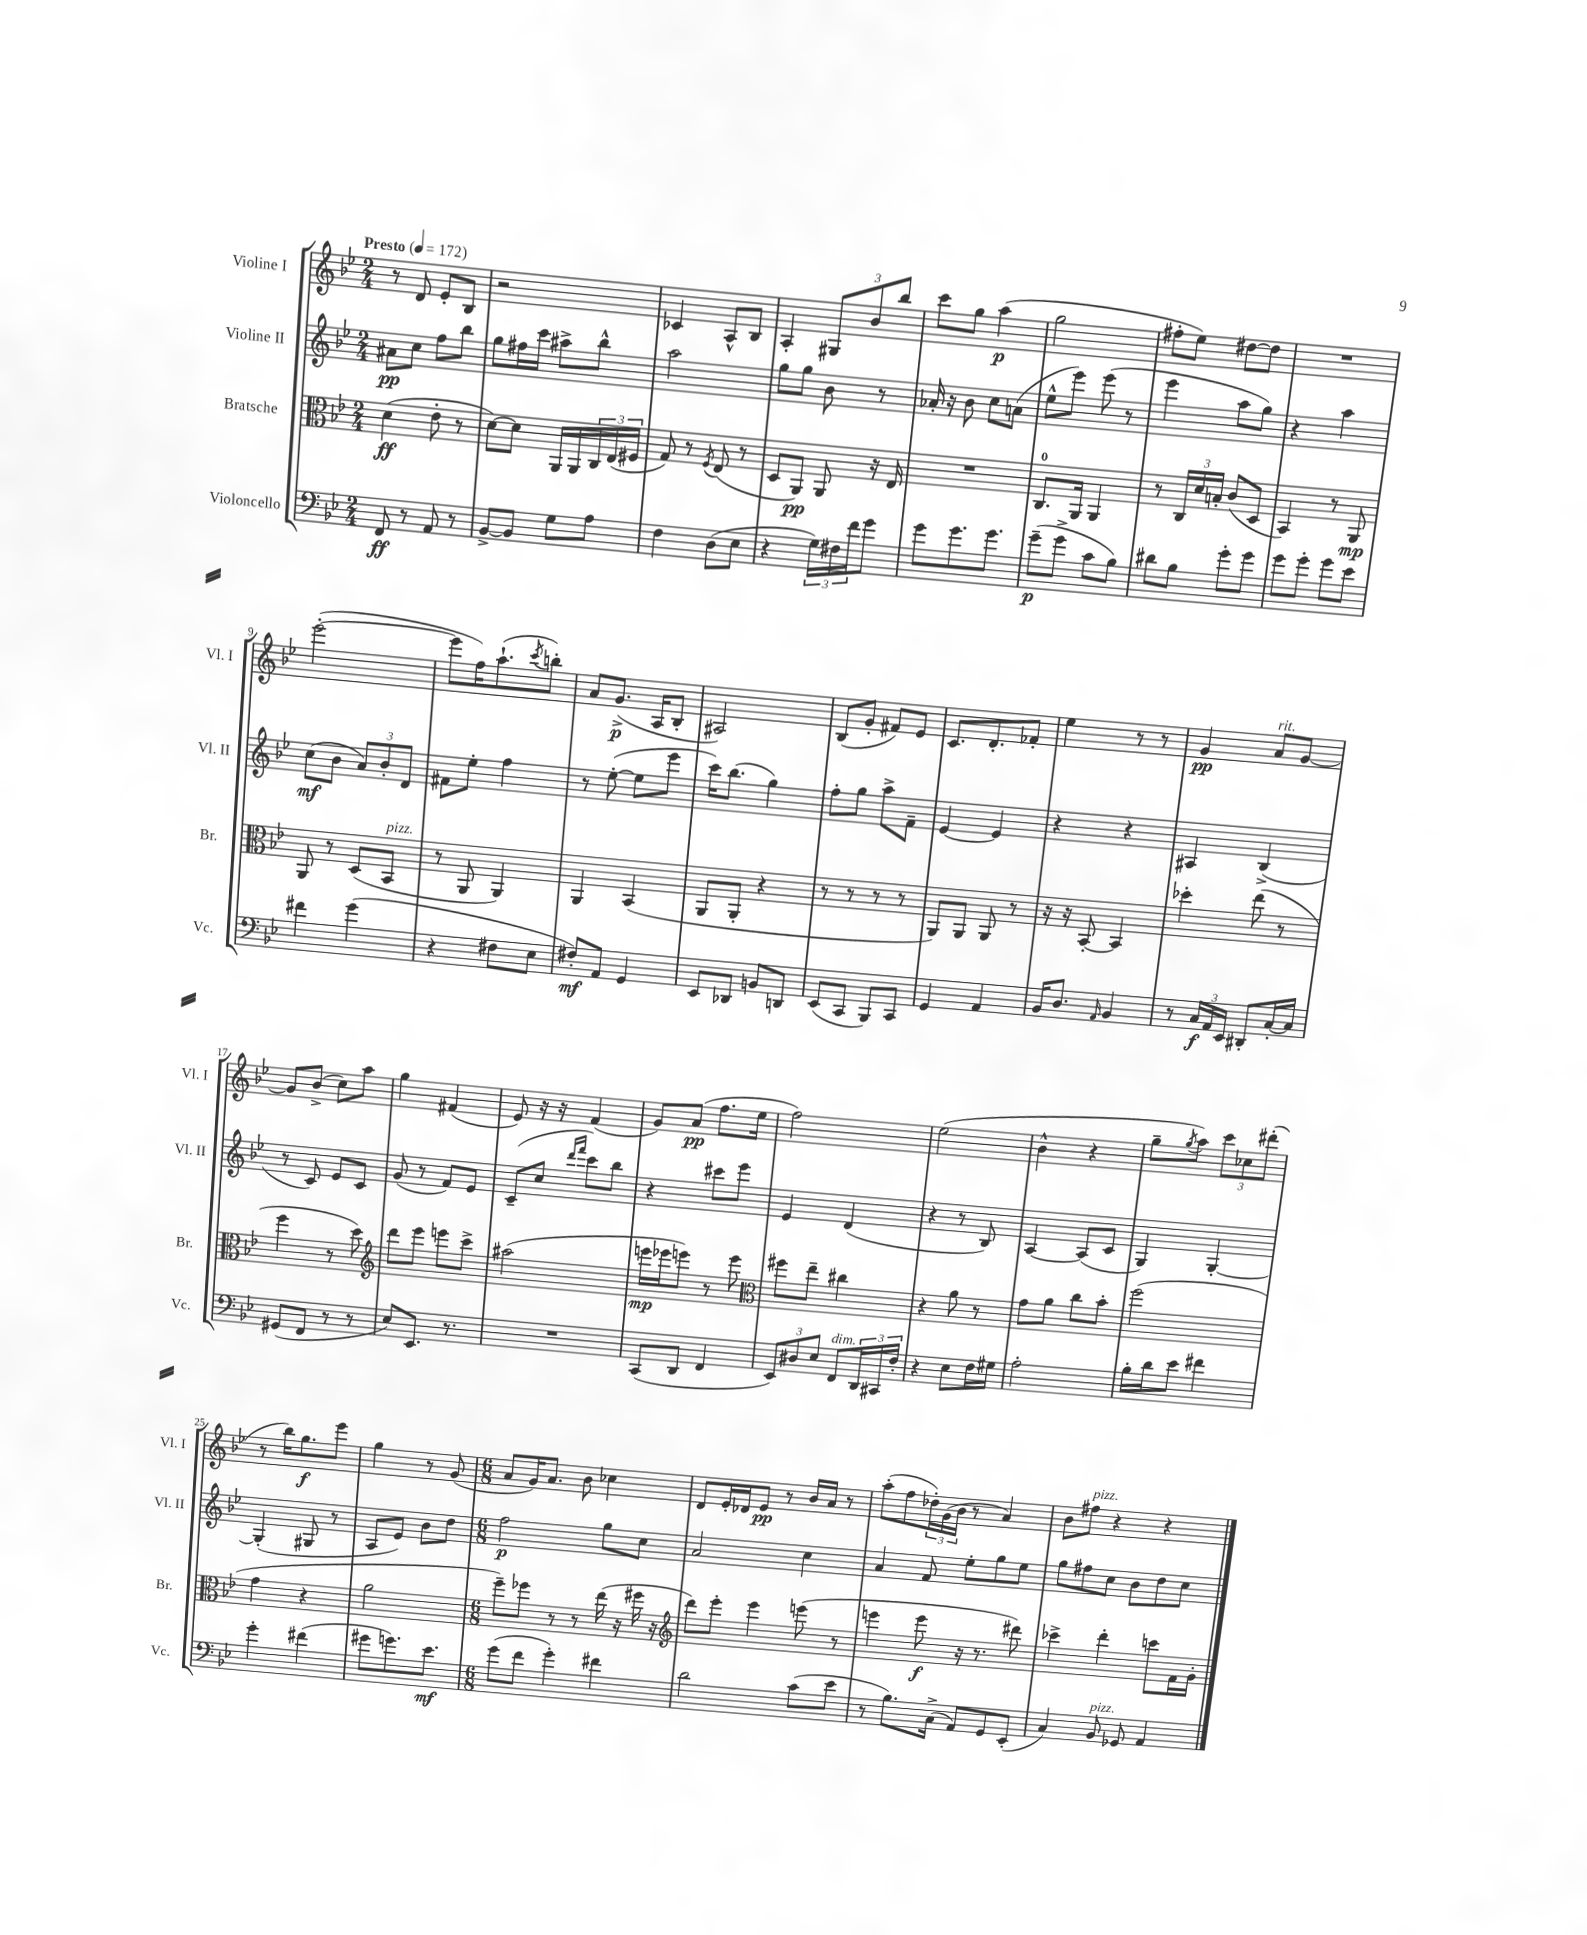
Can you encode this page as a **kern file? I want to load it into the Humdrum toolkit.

**kern	**kern	**kern	**kern
*staff4	*staff3	*staff2	*staff1
*clefF4	*clefC3	*clefG2	*clefG2
*k[b-e-]	*k[b-e-]	*k[b-e-]	*k[b-e-]
*M2/4	*M2/4	*M2/4	*M2/4
*MM172	*MM172	*MM172	*MM172
8FF	(4d	8a#	8r
8r	.	8cc	8d
8AA	8e-'	8ff	8e-'
8r	8r	8bb-	8B-
=	=	=	=
[8BB-^	[8d)	8gg	2r
8BB-]	8d]	16ff#	.
.	.	16ccc	.
8G	16AA	8aa#^	.
.	16AA	.	.
8A	24C	8bb-^^	.
.	(24E-	.	.
.	24F#	.	.
=	=	=	=
4F	8G)	2aa	4c-
.	8r	.	.
.	8qF	.	.
(8D	(8E-	.	8A^^
8E-	8r	.	8B-
=	=	=	=
4r	8D	8gg	4A'
.	8AA)	8gg	.
24G)	8AA	8b-	12G#
24F#	.	.	.
24f	.	.	12b-
8g	16r	8r	.
.	.	.	12bb-
.	16E-	.	.
=	=	=	=
8g	2r	16a-'	8ccc
.	.	16r	.
8.g	.	8b-	8gg
.	.	8cc	(4aa
8.g	.	.	.
.	.	(8a	.
=	=	=	=
(8g~	8.C	8ee-^^	2gg
8g^	.	8eee-)	.
.	16AA	.	.
8c	4AA	(8eee-	.
8B-)	.	8r	.
=	=	=	=
8d#	8r	4eee-	8ff#'
8B-	24C	.	8ee-)
.	24d	.	.
.	24B'	.	.
8g'	(8c	8aa	[8dd#
8g	8D	8gg)	8dd#]
=	=	=	=
8g	4BB-)	4r	2r
8g'	.	.	.
8g	8r	4aa	.
8e-	8AA	.	.
=	=	=	=
4f#	8AA	(8cc	([2eee-'
.	8r	8b-	.
(4g	(8D	12a)	.
.	.	12b-'	.
.	8BB-	.	.
.	.	12d	.
=	=	=	=
4r	8r	8f#	8eee-]
.	8AA	8ee-'	16ff)
.	.	.	(8.aa`
8F#	4AA)	4ff	.
.	.	.	8qccc
8E-	.	.	8bb')
=	=	=	=
8F#')	4AA	8r	8a
8AA	.	([8ee-'	(8.g^
4GG	(4BB-	8ee-]	.
.	.	.	16A
.	.	8eee-	8B-'
=	=	=	=
8EE-	8AA	16ccc)	2A#)
.	.	(8.bb-	.
8DD-	8AA'	.	.
8BB	4r	4gg)	.
8DD	.	.	.
=	=	=	=
(8EE-	8r	8ff'	(8B-
8CC	8r	8gg	8g'
8BBB-)	8r	8aa^	8f#)
8CC	8r	8f~	8e-
=	=	=	=
4GG	8AA)	[4e-	8.c
.	8AA	.	.
.	.	.	8.d'
4AA	8AA	4e-]	.
.	8r	.	8f-'
=	=	=	=
16BB-	16r	4r	4ee-
8.D	16r	.	.
.	[8BB-'	.	.
16qqAA	.	.	.
4BB-	4BB-]	4r	8r
.	.	.	8r
=	=	=	=
8r	4dd-'	4A#	4g
24C	.	.	.
24AA	.	.	.
24EE-	.	.	.
8DD#'	(8ee-	(4B-^	8a
[16C'	8r	.	[8g
16C]	.	.	.
=	=	=	=
(8GG#	4ff	8r	8g]
8FF	.	8c)	(8b-^
8r	8r	8e-	8cc)
8r	8dd)	8c	8aa
=	=	=	=
*	*clefG2	*	*
8E-)	8ddd	(8g	4gg
8.EE-	8eee-	8r	.
.	8eee	8f)	(4f#
8.r	.	.	.
.	8ccc^	8e-	.
=	=	=	=
2r	(2aa#	(8c~	8e-)
.	.	8cc	16r
.	.	.	16r
.	.	16qqddd	.
.	.	16qqfff	.
.	.	8ccc)	(4f
.	.	8bb-	.
=	=	=	=
(8CC	16eee	4r	8g)
.	16eee-	.	.
8DD	8eee)	.	(8a
4FF	8r	8ccc#	8.ff
.	8eee	8eee-	.
.	.	.	16ee-
=	=	=	=
*	*clefC3	*	*
12EE-)	8ff#	4e-	2ff)
12D#	.	.	.
.	8ee-~	.	.
12E-	.	.	.
8FF	4cc#	(4d	.
24DD	.	.	.
24CC#	.	.	.
24F'	.	.	.
=	=	=	=
4r	4r	4r	(2ee-
8E-	8a	8r	.
16F	8r	8B-)	.
16G#	.	.	.
=	=	=	=
2A'	8g	[4A	4b-^^
.	8a	.	.
.	8cc	(8A]	4r
.	8b-'	8c	.
=	=	=	=
16B-'	(2ff	4G)	8gg~
16d	.	.	.
.	.	.	8qgg
8e-	.	.	8aa)
4f#	.	[4G'	12ccc
.	.	.	12cc-
.	.	.	(12ddd#'
=	=	=	=
4g'	4g	(4G']	8r
.	.	.	16bb-)
.	.	.	8.gg
(4f#	4r	8G#	.
.	.	8r	8eee-
=	=	=	=
8g#	2a	8A	4gg
8.g)	.	8e-)	.
.	.	8b-	8r
8.e-	.	.	.
.	.	8dd	(8g
=	=	=	=
*M6/8	*M6/8	*M6/8	*M6/8
(8g	8ff~)	2ff	8a
8f	8ff-	.	16g)
.	.	.	8.a
4g')	8r	.	.
.	8r	.	8b-
4f#	(16ee-	8gg	4cc-
.	16r	.	.
.	16ff#	8cc	.
.	16r	.	.
=	=	=	=
*	*clefG2	*	*
2d	8ddd)	2a	8d
.	8eee-'	.	16e-'
.	.	.	16d-
.	4eee-	.	8e-
.	.	.	8r
(8c	(8eee	4cc	16b-
.	.	.	16a
8e-	8r	.	8r
=	=	=	=
8r	4eee	4a	(8aa'
8.B-)	.	.	8ff
.	8eee	8f	24dd-')
.	.	.	(24g
(16C^	.	.	.
.	.	.	24b-
8AA)	16r	8ee-'	8r
.	8.r	.	.
8GG	.	8gg	4a)
(8EE-'	8ddd#)	8ee-	.
=	=	=	=
4C)	4ccc-^	8gg	8b-
.	.	8ff#	8ff#
8BB-	4ddd'	8cc	4r
8GG-	.	8b-	.
4AA	8ccc	8dd	4r
.	16f	8cc	.
.	16g'	.	.
==	==	==	==
*-	*-	*-	*-
